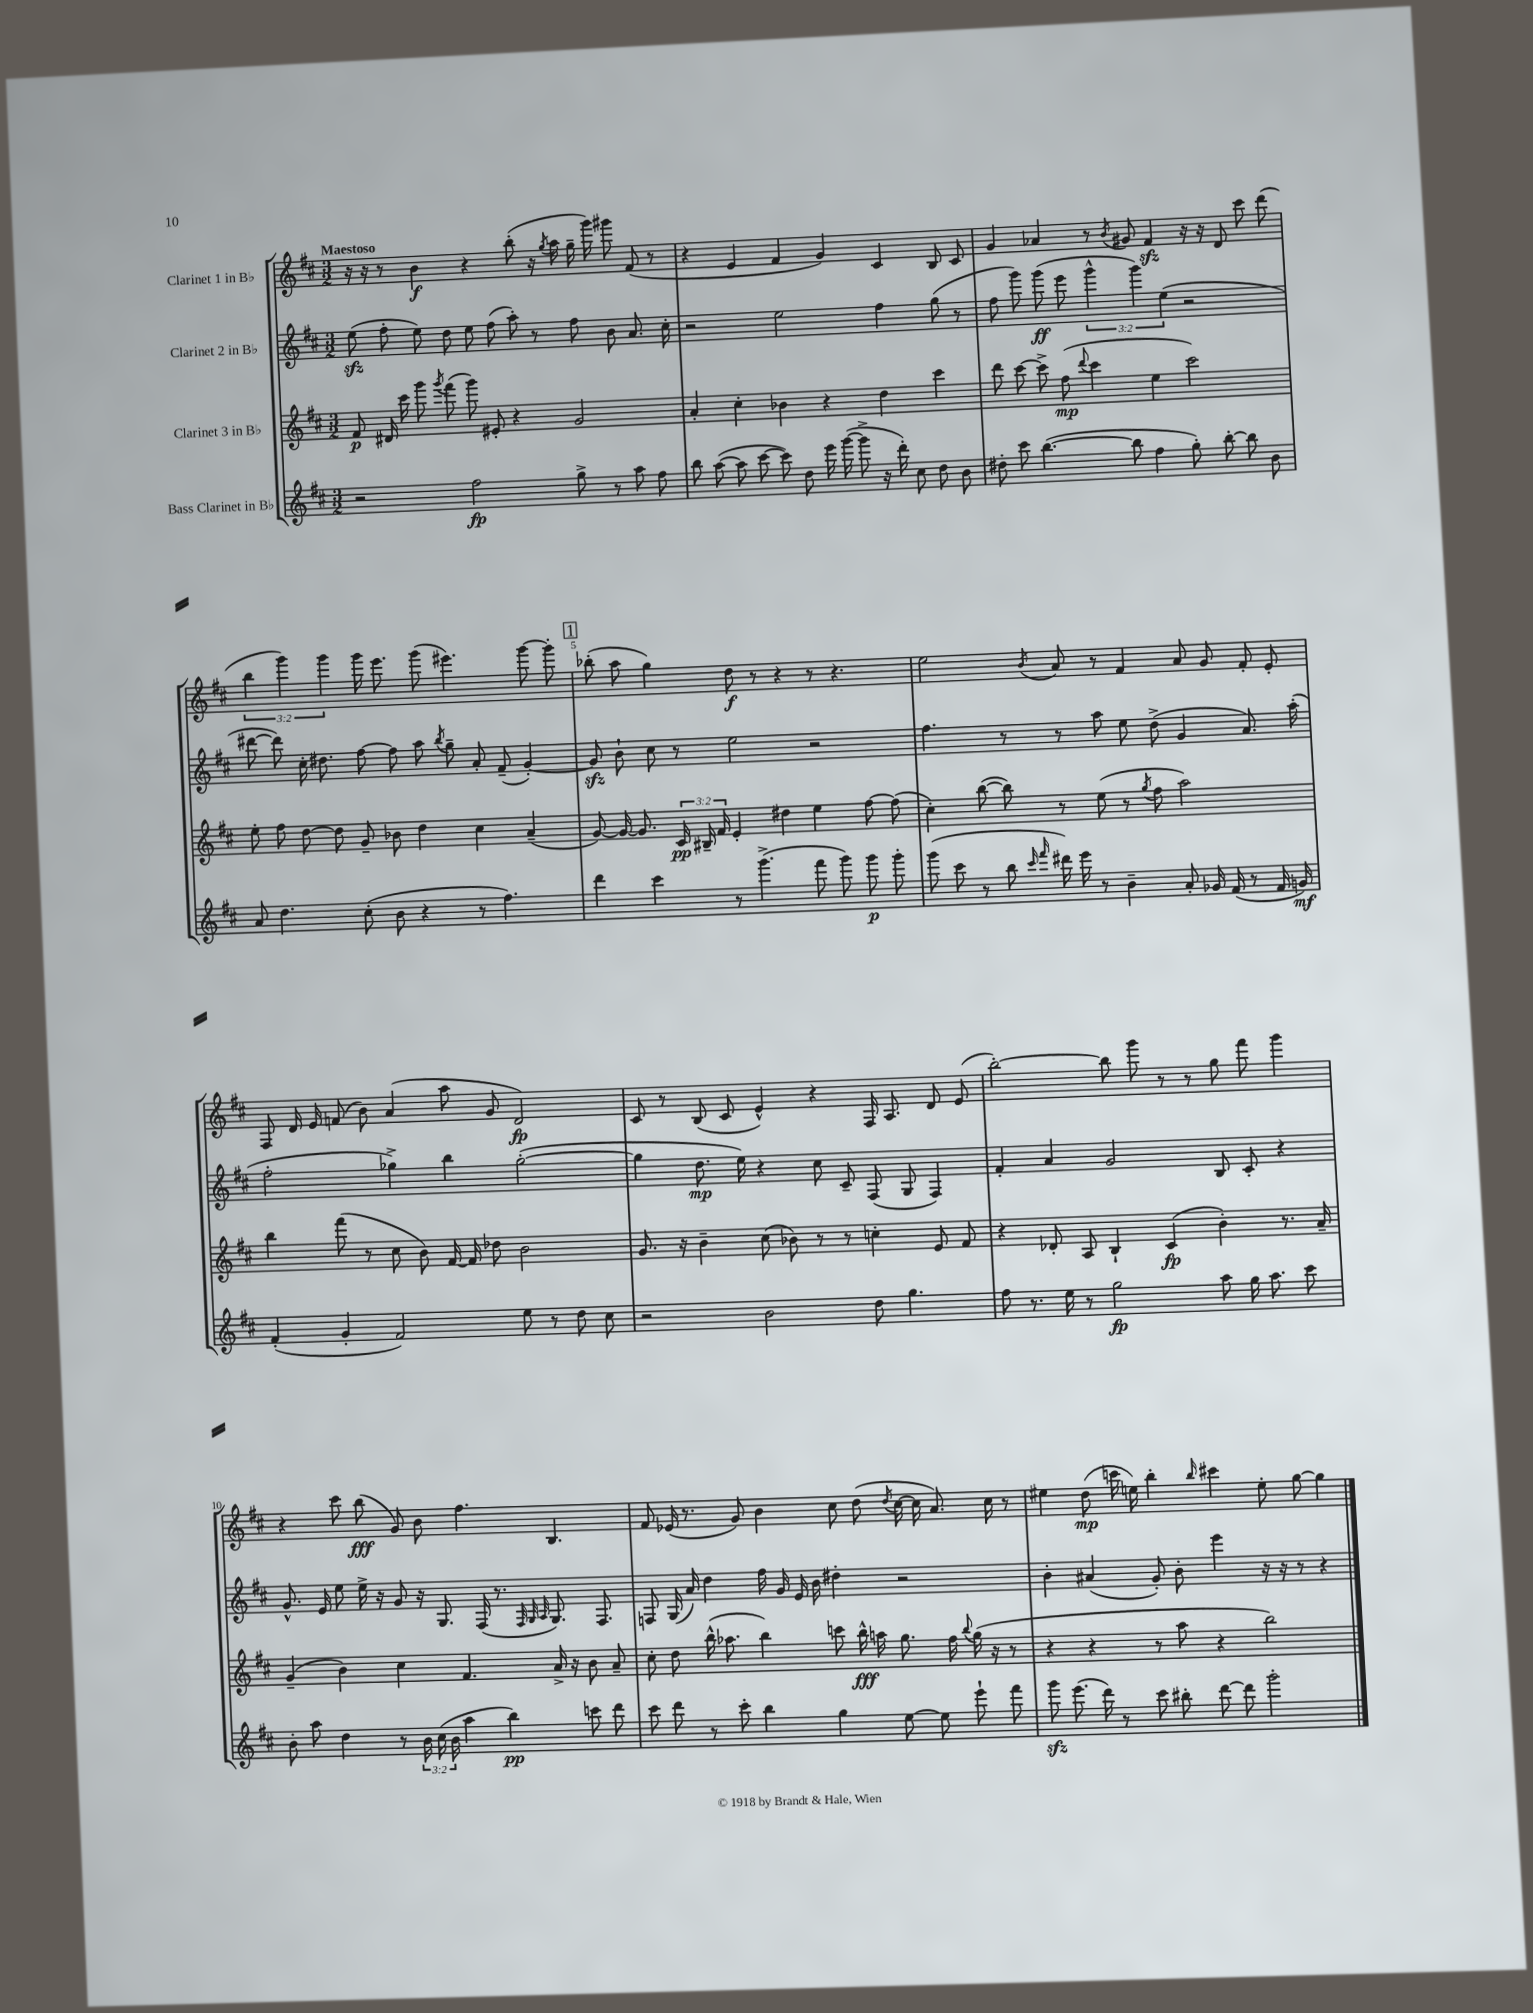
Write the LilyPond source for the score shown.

<<
\new StaffGroup <<
\new Staff = "s0" \with { instrumentName = "Clarinet 1 in Bb" } {
    \clef treble \key d \major \numericTimeSignature \time 3/2 \override Staff.TupletNumber.text = #tuplet-number::calc-fraction-text \tempo "Maestoso"
    \autoBeamOff r16 r16 r8 b'4\f r4 b''8-.( r16 \acciaccatura { g''8 } a''16 g''16-- g'''16) gis'''8 fis'8( r8 |
    r4 e'4 fis'4 g'4) cis'4 b8 cis'8 |
    g'4 aes'4 r8 \acciaccatura { b'8 } gis'8 fis'4\sfz r16 r16 d'8 cis'''8 d'''8( |
    \tuplet 3/2 { b''4 g'''4) g'''4 } g'''16 e'''8. g'''8( eis'''4.) g'''8~ g'''8-. |
    \mark \markup { \box "1" } bes''8-.( a''8 g''4) d''8\f r8 r4 r8 r4. |
    e''2 \acciaccatura { b'8 } a'8 r8 fis'4 a'8 g'8 fis'8-. e'8-. |
    fis8 d'16 e'16 f'8( b'8) a'4( a''8 g'8 d'2\fp) |
    cis'8 r8 b8( cis'8 e'4-^) r4 fis16 a8. d'8 e'8( |
    b''2~-.) b''8 g'''8 r8 r8 g''8 fis'''8 g'''4 |
    r4 cis'''8 b''8\fff( g'8) b'8 fis''4. b4. |
    fis'8 ees'16( r8. g'8) b'4 cis''8 d''8( \acciaccatura { d''8 } cis''16~ cis''16 a'8.) cis''16 r8 |
    eis''4 d''8\mp( c'''16 e''16) b''4-. \grace { b''16 } cis'''4 e''8-. g''8~ g''4 \bar "|." |
}
\new Staff = "s1" \with { instrumentName = "Clarinet 2 in Bb" } {
    \clef treble \key d \major \numericTimeSignature \time 3/2 \override Staff.TupletNumber.text = #tuplet-number::calc-fraction-text
    \autoBeamOff e''8\sfz( fis''8-. e''8) d''8 e''8 fis''8( a''8-.) r8 fis''8 b'8 a'8. cis''16-. |
    r2 e''2 fis''4 g''8( r8 |
    fis''8 g'''8) g'''8\ff( e'''8 \tuplet 3/2 { g'''4-^ g'''4) e''4( } r2 |
    dis'''8~ dis'''8) cis''16-. dis''8. fis''8~ fis''8 a''8 \acciaccatura { b''8 } g''8-- a'8-. fis'8--( g'4~-.) |
    \mark \markup { \box "1" } g'8\sfz b'8-! cis''8 r8 e''2 r2 |
    fis''4. r8 r8 a''8 e''8 d''8->( g'4 a'8.) a''16-.( |
    fis''2-. ges''4->) b''4 ges''2~-.( |
    ges''4 d''8.\mp e''16) r4 cis''8 cis'8-- fis8( g8 fis4) |
    fis'4-. a'4 g'2 b8 cis'8-. r4 |
    g'8.-^ e'16 e''8 e''16-> r16 g'8 r16 g8. fis16( r8. \grace { fis32 g32 a32 } g8.) fis8. |
    f8 g16( a'16) d''4 fis''16 g'16 e'16 b'16 dis''4-. r2 |
    b'4-. ais'4( g'8-.) b'8-. e'''4 r16 r16 r8 r4 \bar "|." |
}
\new Staff = "s2" \with { instrumentName = "Clarinet 3 in Bb" } {
    \clef treble \key d \major \numericTimeSignature \time 3/2 \override Staff.TupletNumber.text = #tuplet-number::calc-fraction-text
    \autoBeamOff fis'8\p dis'16 cis'''16 g'''8 \acciaccatura { g'''8 } fis'''8( g'''8) eis'8-. r4 g'2 |
    a'4-. cis''4-. bes'4 r4 d''4 cis'''4 |
    d'''8 cis'''8~ cis'''8-> fis''8\mp( \appoggiatura { d'''8 } cis'''4 e''4 cis'''2) |
    e''8-. fis''8 d''8~ d''8 g'8-- bes'8 d''4 cis''4 a'4--( |
    \mark \markup { \box "1" } g'8~) g'16~ g'8. \tuplet 3/2 { cis'16\pp bis16-- fis'16 } e'4-. dis''4 e''4 fis''8~ fis''8( |
    cis''4-.) b''8~( b''8) r8 e''8( r8 \acciaccatura { g''8 } fis''8 a''2) |
    b''4 fis'''8( r8 cis''8 b'8) fis'16~ fis'16 des''8 b'2 |
    g'8. r16 b'4-- cis''8( bes'8) r8 r8 c''4-. e'8 fis'8 |
    r4 des'8-. a8 b4-! cis'4\fp( b'4-.) r8. a'16-- |
    g'4--( b'4) cis''4 fis'4. a'16-> r16 b'8 a'8-- |
    cis''8-. d''8 b''16-^( aes''8. b''4) c'''8 b''16-^\fff a''16 g''8. fis''16 \appoggiatura { b''8 } g''16( r16 r8 |
    r4 r4 r8 a''8 r4 b''2) \bar "|." |
}
\new Staff = "s3" \with { instrumentName = "Bass Clarinet in Bb" } {
    \clef treble \key d \major \numericTimeSignature \time 3/2 \override Staff.TupletNumber.text = #tuplet-number::calc-fraction-text
    \autoBeamOff r2 fis''2\fp g''8-> r8 a''8 fis''8 |
    b''8 a''8~( a''8 cis'''8~ cis'''8) d''8 e'''16 g'''16~( g'''8-> r16 d'''16-.) cis''8 d''8 b'8 |
    dis''8-. cis'''8 b''4.~( b''8 fis''4 g''8-.) b''8~-. b''8 b'8 |
    a'8 d''4. cis''8-.( b'8 r4 r8 fis''4.) |
    \mark \markup { \box "1" } d'''4 cis'''4 r8 g'''4.->( fis'''8 g'''8) g'''8\p g'''8-. |
    g'''8( cis'''8 r8 b''8 \grace { cis'''16 fis'''16 } dis'''16) e'''16 r8 b'4-- a'8-. ges'16 fis'16( r8 fis'16 g'16\mf) |
    fis'4-.( g'4-. fis'2) e''8 r8 d''8 cis''8 |
    r2 b'2 d''8 g''4. |
    fis''8 r8. e''16 r8 g''2\fp a''8 g''16 a''8. cis'''8 |
    b'8-. a''8 d''4 r8 \tuplet 3/2 { b'16 cis''16( b'16 } a''4 b''4\pp) c'''8 d'''8 |
    cis'''8 d'''8 r8 cis'''8-. b''4 g''4 e''8~ e''8 e'''8-! fis'''8 |
    g'''8\sfz e'''8.( d'''16) r8 cis'''8 bis''8-. d'''8~ d'''8 g'''2-. \bar "|." |
}
>>
>>
\layout { \context { \Score \override BarNumber.break-visibility = ##(#f #t #t) barNumberVisibility = #(every-nth-bar-number-visible 5) } }
